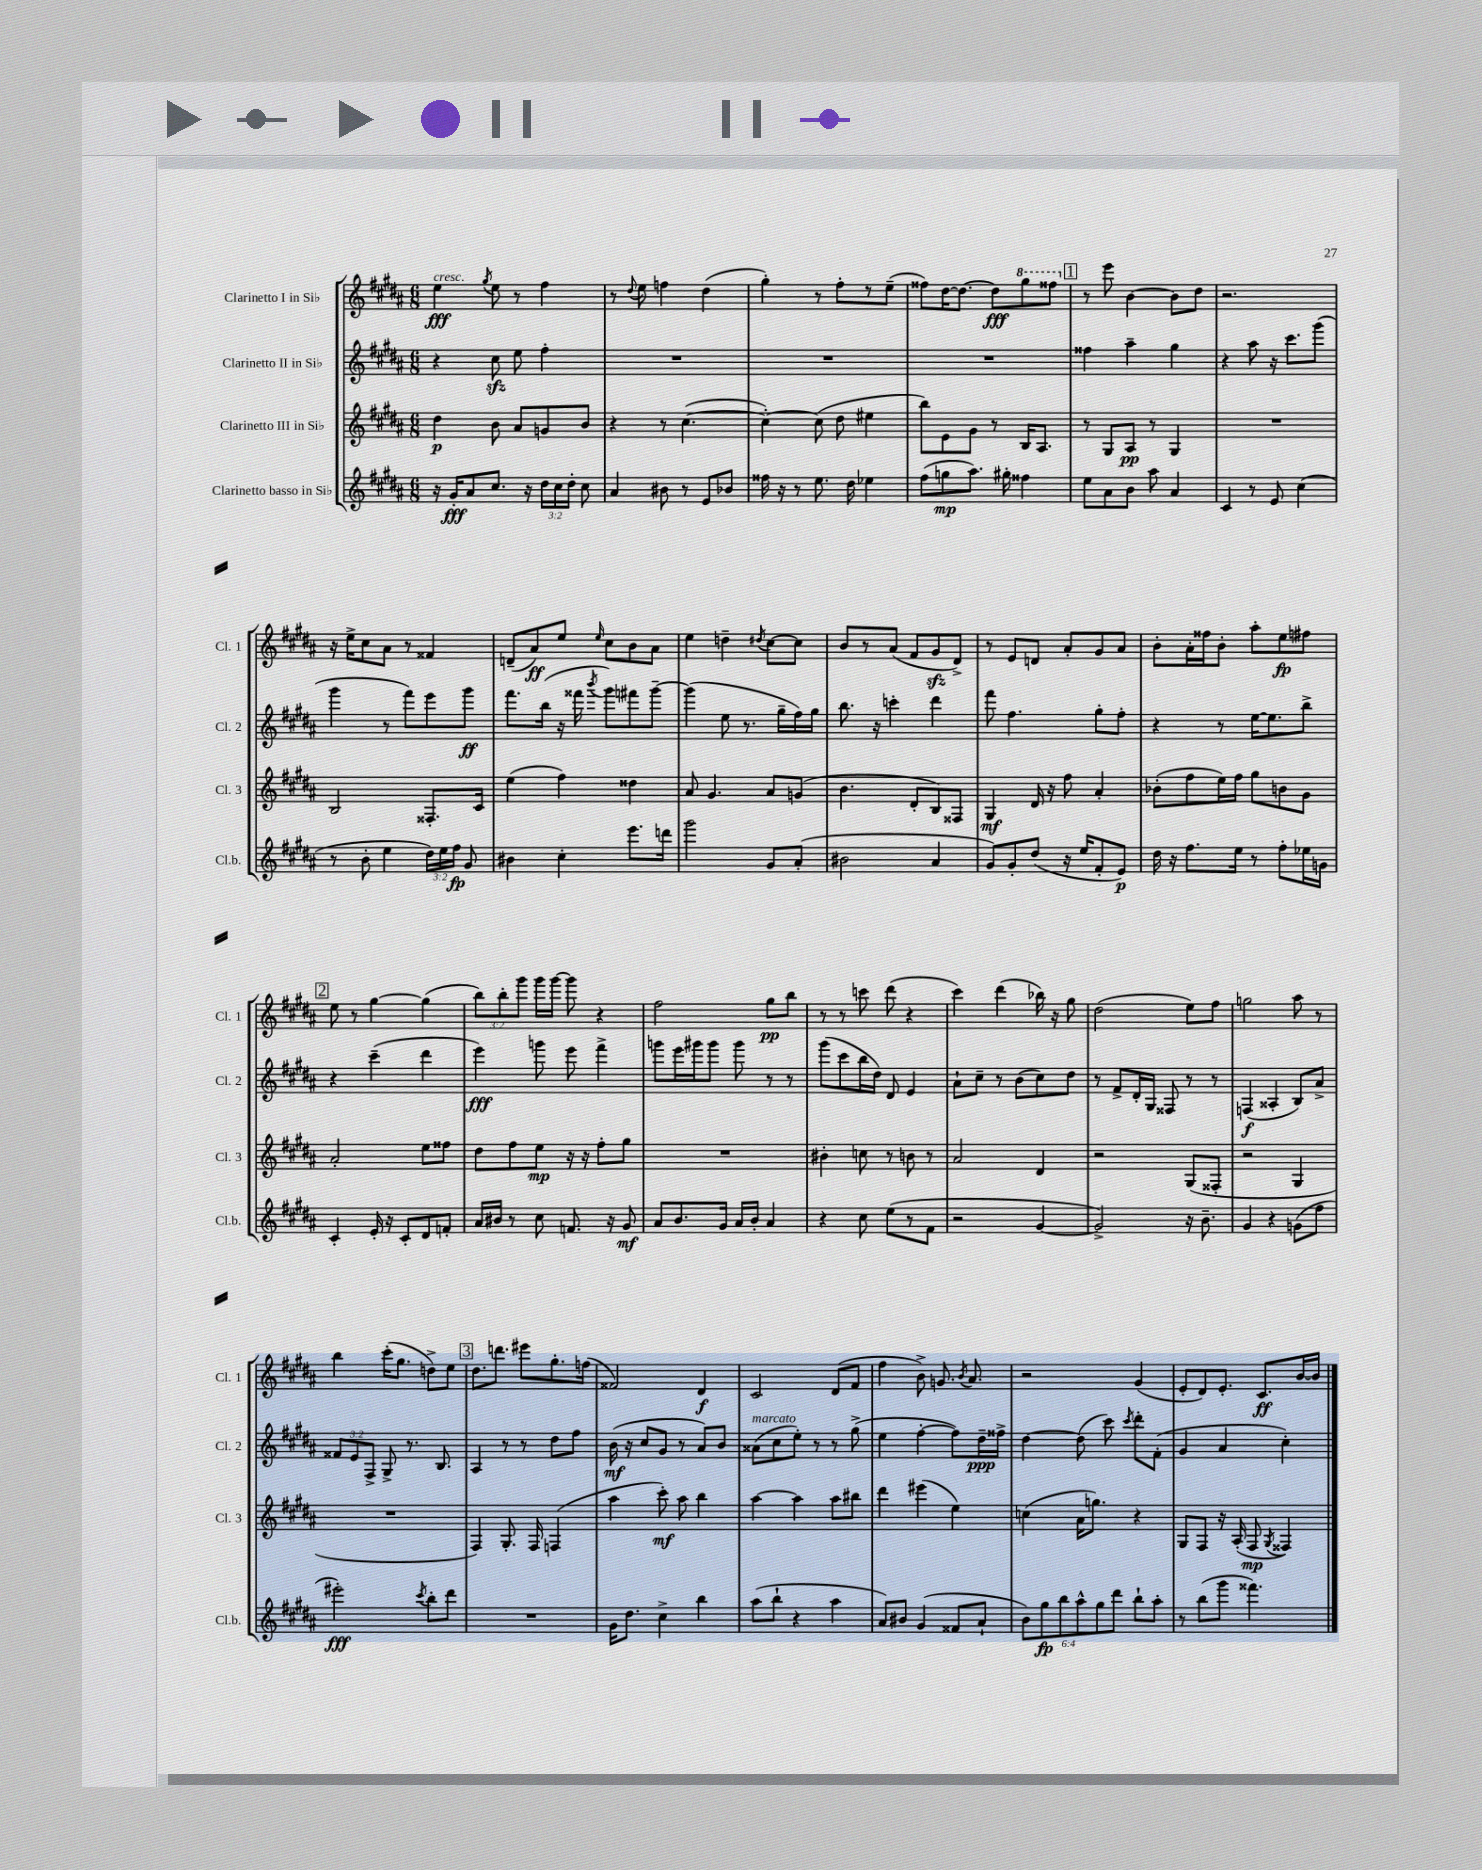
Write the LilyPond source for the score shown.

<<
\new StaffGroup <<
\new Staff = "s0" \with { instrumentName = "Clarinetto I in Sib" shortInstrumentName = "Cl. 1" } {
    \clef treble \key b \major \numericTimeSignature \time 6/8 \override Staff.TupletNumber.text = #tuplet-number::calc-fraction-text
    \autoBeamOff e''4\fff^\markup { \italic "cresc." } \acciaccatura { gis''8 } e''8 r8 fis''4 |
    r8 \appoggiatura { dis''8 } e''8 f''4 dis''4( |
    gis''4-.) r8 fis''8[-. r8 e''8]--( |
    fisis''8[) dis''16~ dis''8.]~ dis''8[\fff \ottava #1 gis'''8 fisis'''8] \ottava #0 |
    \mark \markup { \box "1" } r8 e'''8 b'4~ b'8[ dis''8] |
    r2. |
    r16 e''16[-> cis''8 ais'8] r8 fisis'4 |
    d'8[--( ais'8\ff) e''8] \grace { e''16 } cis''8[ b'8 ais'8] |
    e''4 d''4-- \acciaccatura { dis''8 } cis''8[~ cis''8] |
    b'8[ r8 ais'8]( fis'8[ gis'8\sfz dis'8]->) |
    r8 e'8[ d'8] ais'8[-. gis'8 ais'8] |
    b'8[-. ais'16-. fisis''16 b'8]-. ais''8[-. e''8\fp fis''8] |
    \mark \markup { \box "2" } e''8 r8 gis''4~ gis''4( |
    \tuplet 3/2 { b''8[) b''8-. gis'''8] } gis'''16[ gis'''16]~ gis'''8 r4 |
    fis''2 gis''8[\pp b''8] |
    r8 r8 c'''8 dis'''8( r4 |
    cis'''4) dis'''4( bes''16) r16 gis''8 |
    dis''2( e''8[) fis''8] |
    g''2 ais''8 r8 |
    b''4 cis'''16[-.( gis''8.] d''8[->) e''8] |
    \mark \markup { \box "3" } dis''8.[ d'''8.] eis'''8[ gis''8.-. f''16]( |
    fisis'2) dis'4\f |
    cis'2 dis'8[( fis'8] |
    fis''4 b'8->) g'8. \acciaccatura { b'8 } ais'8. |
    r2 gis'4( |
    e'8[-. dis'8) e'8.]-. cis'8.[\ff b'16~ b'16] \bar "|." |
}
\new Staff = "s1" \with { instrumentName = "Clarinetto II in Sib" shortInstrumentName = "Cl. 2" } {
    \clef treble \key b \major \numericTimeSignature \time 6/8 \override Staff.TupletNumber.text = #tuplet-number::calc-fraction-text
    \autoBeamOff r4 cis''8\sfz e''8 fis''4-. |
    R2. |
    R2. |
    R2. |
    \mark \markup { \box "1" } fisis''4 ais''4-- gis''4 |
    r4 ais''8 r16 cis'''8.[ gis'''8]( |
    gis'''4 r8 fis'''8[) e'''8 gis'''8]\ff |
    fis'''8.[ b''16]( r16 fisis'''16 \acciaccatura { b'''8 } gis'''8[) fis'''8 gis'''8]~-- |
    gis'''4( e''8 r8. gis''16[-- fis''16) gis''16] |
    b''8. r16 c'''4-. dis'''4 |
    fis'''8 fis''4. gis''8[-. fis''8]-. |
    r4 r8 e''16[~ e''8. b''8]-> |
    \mark \markup { \box "2" } r4 cis'''4--( dis'''4 |
    e'''4\fff) g'''8 e'''8 fis'''4-> |
    g'''8[ e'''16 gis'''16 gis'''8] gis'''8 r8 r8 |
    gis'''8[( cis'''8 b''16 dis''16]) dis'8 e'4 |
    ais'8[-! cis''8]-- r8 b'8[( cis''8) dis''8] |
    r8 fis'8[-> dis'16-. gis16] fisis8 r8 r8 |
    f4\f( aisis4-. b8[) ais'8]-> |
    \tuplet 3/2 { fisis'8[ e'8 fis8]-> } gis8-> r8. b8. |
    \mark \markup { \box "3" } ais4 r8 r8 dis''8[ fis''8] |
    b'16\mf( r16 cis''8[ gis'8] r8 ais'8[) b'8] |
    aisis'8[^\markup { \italic "marcato" }( cis''8 e''8]-.) r8 r8 gis''8->( |
    e''4 fis''4~-. fis''8[) dis''16--\ppp fisis''16]-> |
    dis''4~ dis''8( cis'''8) \acciaccatura { cis'''8 } dis'''8[-. fis'8]-.( |
    gis'4 ais'4 cis''4-.) \bar "|." |
}
\new Staff = "s2" \with { instrumentName = "Clarinetto III in Sib" shortInstrumentName = "Cl. 3" } {
    \clef treble \key b \major \numericTimeSignature \time 6/8
    \autoBeamOff dis''4\p b'8 ais'8[ g'8 b'8] |
    r4 r8 cis''4.~( |
    cis''4~-.) cis''8( dis''8 eis''4 |
    b''8[) e'8 gis'8] r8 b16[ ais8.] |
    \mark \markup { \box "1" } r8 gis8[ ais8]\pp r8 gis4 |
    R2. |
    b2 fisis8.[-. cis'16] |
    e''4( fis''4) disis''4 |
    ais'8 gis'4. ais'8[ g'8]( |
    b'4. dis'8[-. b8) fisis8] |
    gis4\mf dis'16 r16 fis''8 ais'4-. |
    bes'8[-.( fis''8 e''16) fis''16] gis''8[ b'8 gis'8] |
    \mark \markup { \box "2" } ais'2-. e''8[ fisis''8] |
    dis''8[ fis''8 e''8]\mp r16 r16 fis''8[-. gis''8] |
    R2. |
    bis'4-. c''8 r8 b'8 r8 |
    ais'2 dis'4 |
    r2 gis8[( fisis8]-. |
    r2 gis4 |
    R2. |
    \mark \markup { \box "3" } fis4) gis8.-. fis16 f4( |
    ais''4 cis'''8-.\mf) ais''8 b''4 |
    ais''4~ ais''4 ais''8[ bis''8] |
    dis'''4 eis'''4( e''4) |
    c''4( ais'16[ g''8.]) r4 |
    gis8[ fis8] r16 ais16-.( fis8\mp \acciaccatura { gis8 } fisis4) \bar "|." |
}
\new Staff = "s3" \with { instrumentName = "Clarinetto basso in Sib" shortInstrumentName = "Cl.b." } {
    \clef treble \key b \major \numericTimeSignature \time 6/8 \override Staff.TupletNumber.text = #tuplet-number::calc-fraction-text
    \autoBeamOff r16 gis'16[-.\fff ais'8 cis''8.] r16 \tuplet 3/2 { dis''16[ cis''16 dis''16]-. } cis''8 |
    ais'4 bis'8 r8 e'8[ bes'8] |
    fisis''16 r16 r8 e''8. dis''16 ees''4 |
    fis''8[( g''8\mp ais''8.]) gis''16-. fisis''4 |
    \mark \markup { \box "1" } e''8[ ais'8 b'8] ais''8 ais'4 |
    cis'4 r8 e'8 cis''4( |
    r8 b'8-. e''4 \tuplet 3/2 { dis''16[) e''16 fis''16]\fp } gis'8 |
    bis'4 cis''4-. e'''8.[ d'''16] |
    gis'''2 gis'8[ ais'8]-.( |
    bis'2 ais'4 |
    gis'8[) gis'8-. dis''8]( r16 e''16[ fis'8-. e'8]\p) |
    dis''16 r16 fis''8.[ e''16] r8 fis''8[-. ees''16 g'16] |
    \mark \markup { \box "2" } cis'4-. e'16-. r16 cis'8[-. dis'8 f'8]-. |
    ais'16[ bis'16] r8 cis''8 f'8. r16 gis'8\mf |
    ais'8[ b'8. gis'16] ais'16[ b'16]-. ais'4 |
    r4 cis''8 e''8[( r8 fis'8] |
    r2 gis'4~ |
    gis'2->) r16 b'8.-- |
    gis'4 r4 g'8[( fis''8] |
    eis'''2-.\fff) \acciaccatura { cis'''8 } b''8[-. dis'''8] |
    \mark \markup { \box "3" } R2. |
    gis'16[ dis''8.] cis''4-> b''4 |
    ais''8[( b''8]-! r4 ais''4 |
    ais'8[) bis'8] gis'4( fisis'8[ ais'8]-! |
    \tuplet 6/4 { b'8[) gis''8\fp b''8 ais''8-^ gis''8 dis'''8] } b''8[-! ais''8]-. |
    r8 b''8[( gis'''8] fisis'''4.) \bar "|." |
}
>>
>>
\layout { \context { \Score \remove "Bar_number_engraver" } }
